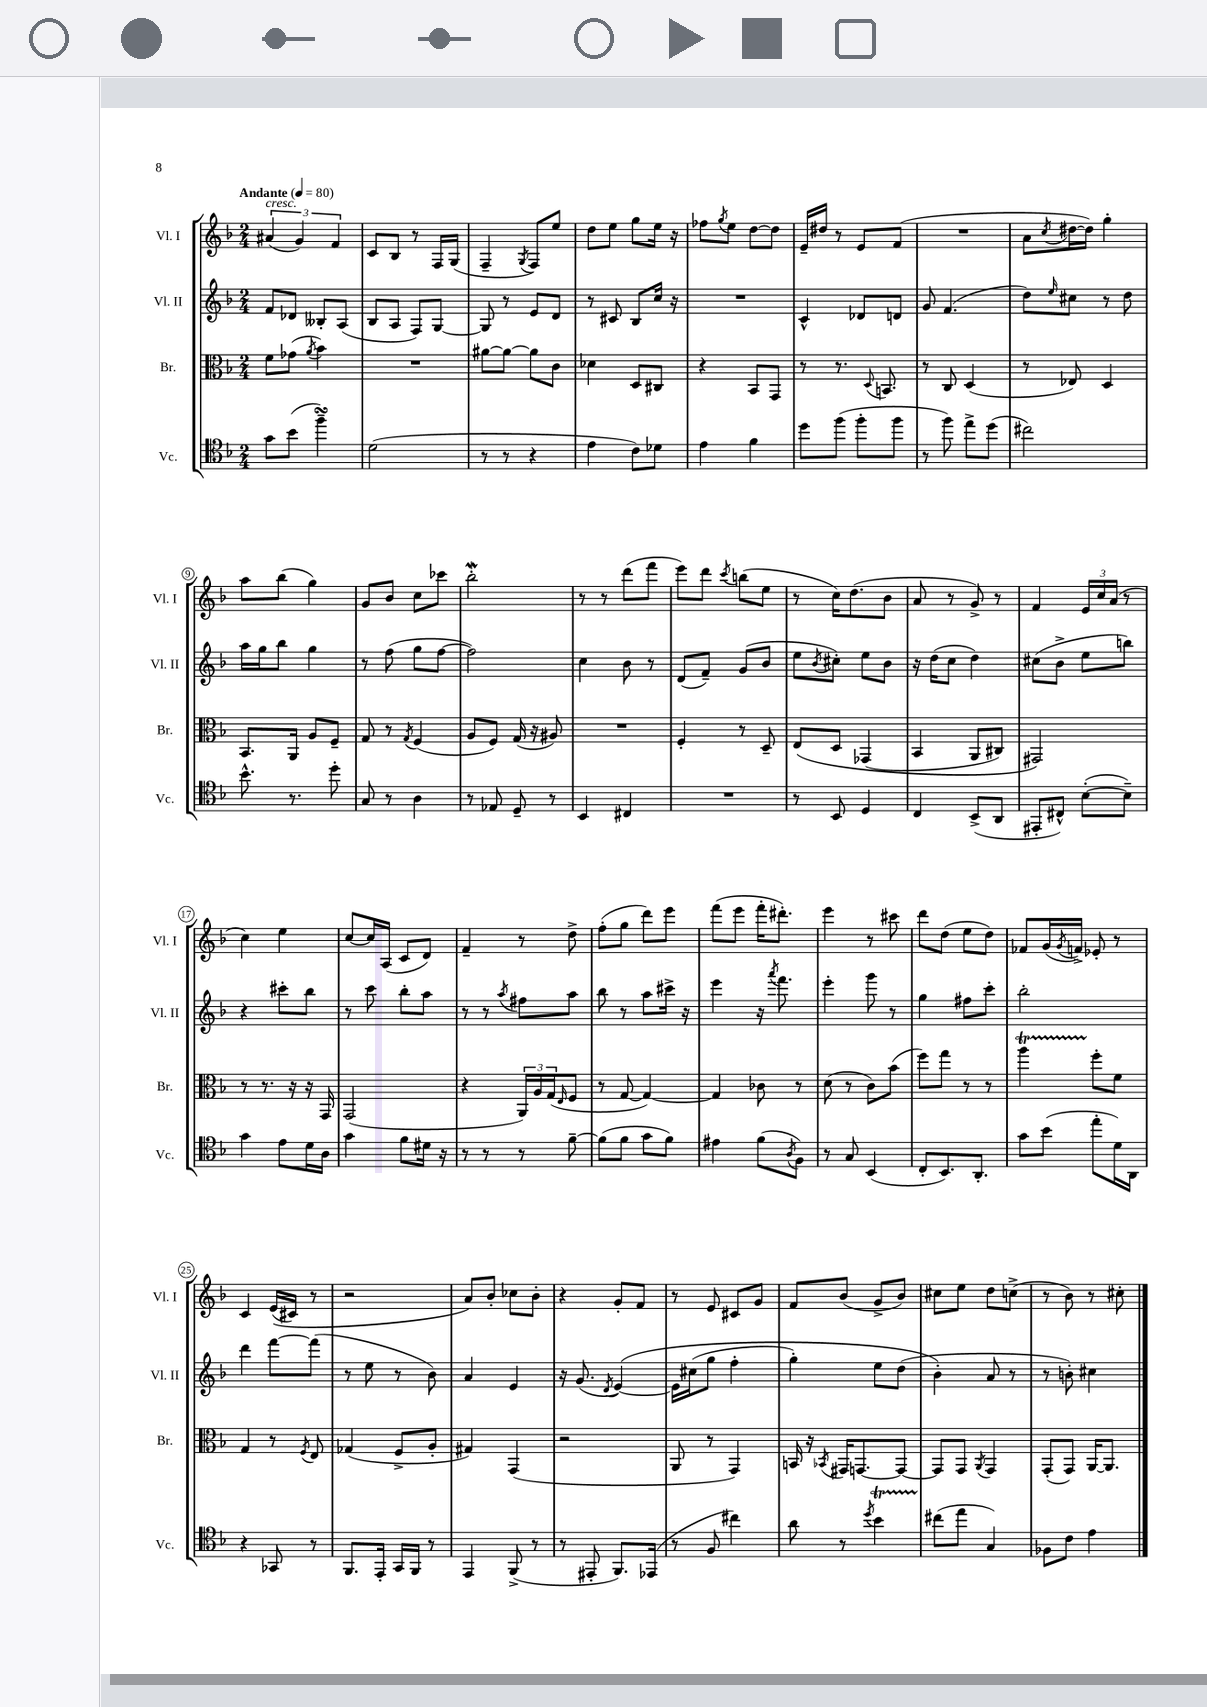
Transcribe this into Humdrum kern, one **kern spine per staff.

**kern	**kern	**kern	**kern
*part4	*part3	*part2	*part1
*staff4	*staff3	*staff2	*staff1
*I"Vc.	*I"Br.	*I"Vl. II	*I"Vl. I
*I'Vc.	*I'Br.	*I'Vl. II	*I'Vl. I
*clefC4	*clefC3	*clefG2	*clefG2
*k[b-]	*k[b-]	*k[b-]	*k[b-]
*M2/4	*M2/4	*M2/4	*M2/4
*MM80	*MM80	*MM80	*MM80
=1	=1	=1	=1
!	!	!	!LO:TX:a:B:t=Andante
!	!	!	!LO:TX:a:i:t=cresc.
8g\L	8f\L	8f/L	(6a#X/
(8b-\J	(8g-X\J	8d-X/J	.
.	.	.	6g/)
.	8qa/	.	.
4ffsSSs~\)	4b-\)	8B--X'/L	.
.	.	.	6f/
.	.	(8A/J	.
=2	=2	=2	=2
(2d\	2r	8B-/L	8c/L
.	.	8A/J	8B-/J
.	.	8F/L)	8r
.	.	[8G/J	16F/LL
.	.	.	(16G/JJ
=3	=3	=3	=3
8r	[8a#X\L	8G/]	4F~/
8r	8a#\J_	8r	.
.	.	.	8qG/
4r	8a#\L]	8e/L	8F/L)
.	8c\J	8d/J	8ee/J
=4	=4	=4	=4
4e\	4d-X\	8r	8dd\L
.	.	8c#X/	8ee\J
8c\L)	8D/L	8B-/L	8gg\L
8d-X\J	8C#X/J	16cc/Jk	16ee\Jk
.	.	16r	16r
=5	=5	=5	=5
4e\	4r	2r	8ff-X\L
.	.	.	8qgg/
.	.	.	8ee\J
4f\	8BB-/L	.	[8dd\L
.	8GG/J	.	8dd\J]
=6	=6	=6	=6
8dd\L	8r	4c^^/	16e~/LL
.	.	.	16dd#X/JJ
(8ff\J	8.r	.	8r
8ff'\L	.	8d-X/L	8e/L
.	8qqD/	.	.
.	8.BBn/	.	.
8ff\J	.	8dn/J	(8f/J
=7	=7	=7	=7
8r	8r	8g/	2r
8ff\)	8C/	(4.f/	.
8ee^\L	(4D/	.	.
(8dd\J	.	.	.
=8	=8	=8	=8
2cc#X\)	8r	8dd\L)	8a\L
.	.	16qqee/	8qcc/
.	8E-X/)	8cc#X\J	[16dd#X\L
.	.	.	16dd#\JJ])
.	4D/	8r	4gg'\
.	.	8dd\	.
!!LO:LB:g=z
=9	=9	=9	=9
8.b-^^\	8.BB-/L	16aa\LL	8aa\L
.	.	16gg\J	.
.	.	8bb-\J	(8bb-\J
8.r	16AA/Jk	.	.
.	8A/L	4gg\	4gg\)
8dd'\	8F~/J	.	.
=10	=10	=10	=10
8G/	8G/	8r	8g/L
8r	8r	(8ff\	8b-/J
.	8qG/	.	.
4A\	(4F/	8gg\L	8cc\L
.	.	[8ff\J	8ccc-X\J
=11	=11	=11	=11
8r	8A/L	2ff\])	2bb-w'\
8E-X/	8F/J)	.	.
8D~/	(16G/	.	.
.	16r	.	.
8r	8A#X/)	.	.
=12	=12	=12	=12
4BB-/	2r	4cc\	8r
.	.	.	8r
4C#X/	.	8b-\	(8ddd\L
.	.	8r	8fff\J
=13	=13	=13	=13
2r	4F'/	(8d/L	8eee\L)
.	.	8f~/J)	8ddd\J
.	.	.	8qccc/
.	8r	(8g/L	(8bbn\L
.	8D~/	8b-/J	8ee\J
=14	=14	=14	=14
8r	(8E/L	8ee\L	8r
.	.	8qb-/	.
8BB-/	8D/J	8cc#X'\J)	16cc\KL)
.	.	.	(8.dd\
4D/	(4GG-X/	8ee\L	.
.	.	8b-\J	8b-\J
=15	=15	=15	=15
4C/	4BB-/	16r	8a/
.	.	(16dd\KL	.
.	.	8cc\J	8r
(8BB-^/L	8AA/L	4dd\)	8g^/)
8AA/J	8C#X/J)	.	8r
=16	=16	=16	=16
8EE#X'/L	2GG#X/)	(8cc#X\L	4f/
8C#X^^/J)	.	8b-^\J	.
([8B-'\L	.	8ee\L	24e/LL
.	.	.	24cc/
.	.	.	(24a/JJ
8B-~\J])	.	8bbn\J)	8r
!!LO:LB:g=z
=17	=17	=17	=17
4g\	8r	4r	4cc\)
.	8.r	.	.
8e\L	.	8ccc#X'\L	4ee\
.	16r	.	.
16d\L	16r	8bb-\J	.
16A\JJ	16GG/	.	.
=18	=18	=18	=18
4g\	(2GG/	8r	[8cc/L
.	.	8ccc\	16cc/L]
.	.	.	(16A/JJ
8f\L	.	8bb-'\L	8c/L
16d#X\Jk	.	8aa\J	8d/J)
16r	.	.	.
=19	=19	=19	=19
8r	4r	8r	4f~/
8r	.	8r	.
.	.	8qaa/	.
8r	24AA/LL)	8ff#X\L	8r
.	24A/	.	.
.	(24G/J	.	.
.	16qqE/	.	.
[8f~\	8F/J	8aa\J	8dd^\
=20	=20	=20	=20
(8f\L]	8r	8bb-\	(8ff'\L
8f\J	[8G/	8r	8gg\J
8g\L	4G/_)	8aa\L	8ddd\L)
8f\J)	.	16ccc#X^\Jk	8eee\J
.	.	16r	.
=21	=21	=21	=21
4e#X\	4G/]	4eee\	(8fff\L
.	.	.	8eee\J
(8f\L	8c-X\	16r	16fff'\KL
.	.	8qaaa/	.
.	.	8.fff\	8.ddd#X'\J)
8qA/	.	.	.
8F\J)	8r	.	.
=22	=22	=22	=22
8r	(8d\	4eee'\	4eee\
8G/	8r	.	.
(4BB-/	8c\L)	8ggg\	8r
.	(8b-\J	8r	8ccc#X\
=23	=23	=23	=23
8C'/L	8ff\L)	4gg\	8ddd\L
8.BB-/)	8gg\J	.	(8dd\J
.	8r	8ff#X\L	8ee\L
8.AA'/J	.	.	.
.	8r	8ccc'\J	8dd\J)
=24	=24	=24	=24
8g\L	4aat\	2bb-'\	8f-X/L
(8b-\J	.	.	(16g/L
.	.	.	8qg/
.	.	.	16fn^/JJ)
8ee'\L	8ff'\L	.	8e-X'/
16d\L)	8f\J	.	8r
16AA\JJ	.	.	.
!!LO:LB:g=z
=25	=25	=25	=25
4r	4G/	4ddd\	4c/
8GG-X/	8r	[8fff\L	((16e/LL
.	.	.	16c#X/JJ)
.	8qF/	.	.
8r	8E/	(8fff\J]	8r
=26	=26	=26	=26
8.FF/L	(4G-X/	8r	2r
.	.	8ee\	.
16EE'/Jk	.	.	.
16GG/LL	8F^/L	8r	.
16FF/JJ	.	.	.
8r	8A'/J	8b-\)	.
=27	=27	=27	=27
4EE/	4G#X/)	4a/	8a/L)
.	.	.	8b-'/J
(8FF^/	(4GG/	4e/	8cc-X\L
8r	.	.	8b-'\J
=28	=28	=28	=28
8r	2r	16r	4r
.	.	(8.g/	.
8EE#X'/	.	.	.
.	.	8qd/	.
8.FF/L)	.	([4e/)	8g'/L
.	.	.	8f/J
(16EE-X/Jk	.	.	.
=29	=29	=29	=29
8r	8AA/	16e\LL]	8r
.	.	(16cc#X\J	.
8F/	8r	8gg\J	8e/
4cc#X\)	4GG/)	4ff'\	8c#X/L
.	.	.	8g/J
=30	=30	=30	=30
8a\	16BBn/	4gg'\)	8f/L
.	16r	.	.
.	8qBB-X/	.	.
8r	16GG#X/KL	.	(8b-/J
.	[8.GGn/	.	.
8qdd/	.	.	.
4b-T\	.	8ee\L	8g^/L
.	8GG/J_	(8dd\J	8b-/J)
=31	=31	=31	=31
(8cc#X\L	8GG/L]	4b-'\)	8cc#X\L
8ee\J	8GG/J	.	8ee\J
.	8qAA/	.	.
4G/)	4GG/	8a/	8dd\L
.	.	8r	(8ccn^\J
=32	=32	=32	=32
8F-X\L	(8GG'/L	8r	8r
8c\J	8GG/J)	8bn'\)	8b-\)
4e\	[16AA/KL	4cc#X\	8r
.	8.AA/J]	.	.
.	.	.	8cc#X'\
==	==	==	==
*-	*-	*-	*-
